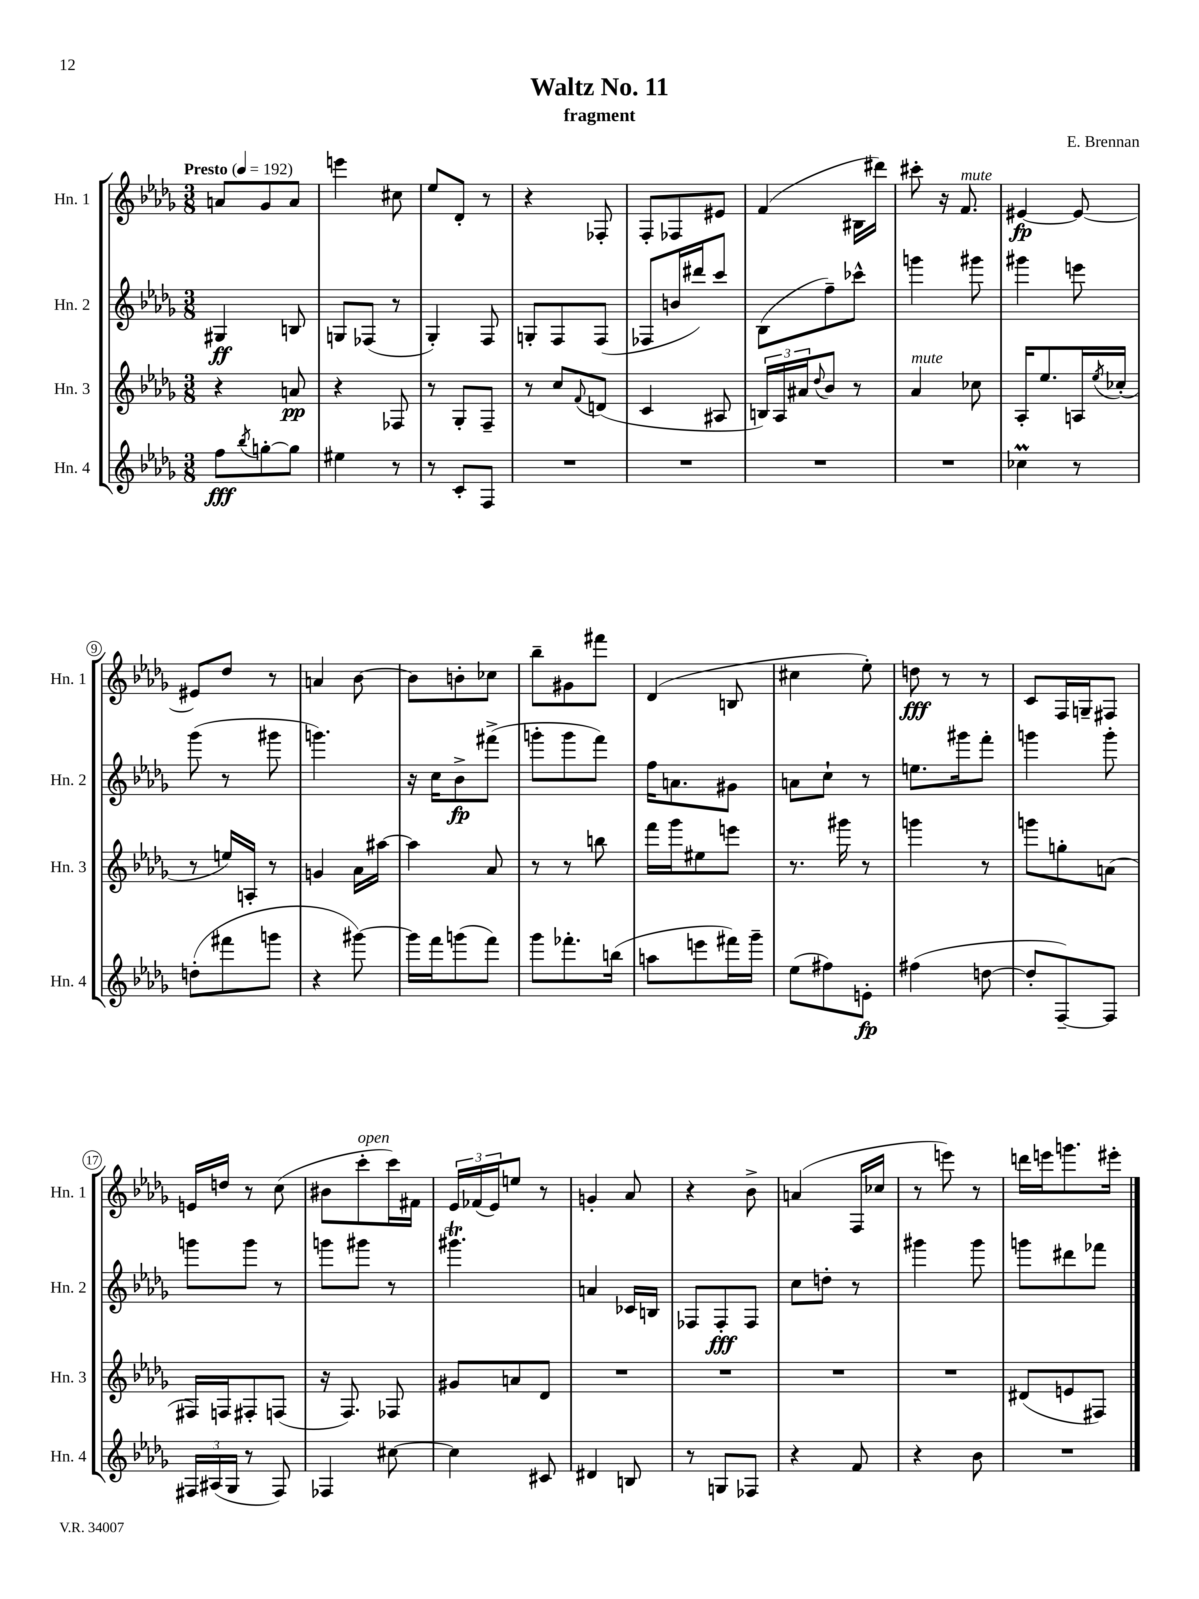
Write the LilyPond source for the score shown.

\header { title = "Waltz No. 11" composer = "E. Brennan" subtitle = "fragment" }
<<
\new StaffGroup <<
\new Staff = "s0" \with { instrumentName = "Hn. 1" shortInstrumentName = "Hn. 1" } {
    \clef treble \key des \major \numericTimeSignature \time 3/8 \tempo "Presto" 4 = 192
    a'8 ges'8 a'8 |
    e'''4 cis''8 |
    ees''8 des'8-. r8 |
    r4 fes8-. |
    f8-. fes8 eis'8 |
    f'4( bis16 dis'''16) |
    cis'''8-. r16 f'8.^\markup { \italic "mute" } |
    eis'4~\fp eis'8~ |
    eis'8 des''8 r8 |
    a'4 bes'8~ |
    bes'8 b'8-. ces''8 |
    bes''8-- gis'8 fis'''8 |
    des'4( b8 |
    cis''4 ees''8-.) |
    d''8\fff r8 r8 |
    c'8 f16 g16-- fis8 |
    e'16 d''16 r8 c''8( |
    bis'8 c'''8-.^\markup { \italic "open" } c'''16) fis'16 |
    \tuplet 3/2 { ees'16 fes'16( ees'16) } e''8 r8 |
    g'4-. aes'8 |
    r4 bes'8-> |
    a'4( f16 ces''16 |
    r8 e'''8) r8 |
    d'''16 e'''16 g'''8. eis'''16-. \bar "|." |
}
\new Staff = "s1" \with { instrumentName = "Hn. 2" shortInstrumentName = "Hn. 2" } {
    \clef treble \key des \major \numericTimeSignature \time 3/8
    gis4\ff b8 |
    g8 fes8( r8 |
    ges4-.) f8 |
    g8-. f8 f8( |
    fes8 b'16 dis'''16) c'''8 |
    bes8( f''8--) ces'''8-^ |
    g'''4 gis'''8 |
    gis'''4 e'''8 |
    ges'''8( r8 gis'''8 |
    g'''4.) |
    r16 c''16 bes'8->\fp fis'''8->( |
    g'''8-. g'''8 f'''8) |
    f''16 a'8. gis'8 |
    a'8 c''8-! r8 |
    e''8. gis'''16 f'''8-. |
    g'''4 g'''8-. |
    g'''8 g'''8 r8 |
    g'''8 gis'''8 r8 |
    gis'''4.\trill |
    a'4 ces'16 b16 |
    fes8 fes8-.\fff fes8 |
    c''8 d''8-. r8 |
    gis'''4 gis'''8 |
    g'''8 dis'''8 fes'''8 \bar "|." |
}
\new Staff = "s2" \with { instrumentName = "Hn. 3" shortInstrumentName = "Hn. 3" } {
    \clef treble \key des \major \numericTimeSignature \time 3/8
    r4 a'8\pp |
    r4 fes8 |
    r8 ges8-. f8-- |
    r8 c''8 \appoggiatura { f'8 } d'8( |
    c'4 ais8 |
    \tuplet 3/2 { b16) aes16 ais'16 } \appoggiatura { des''8 } bes'8 r8 |
    aes'4^\markup { \italic "mute" } ces''8 |
    aes16-. ees''8. a16 \acciaccatura { ees''8 } ces''16-.( |
    r8 e''16) a16-. r8 |
    g'4 aes'16 ais''16~ |
    ais''4 aes'8 |
    r8 r8 b''8 |
    f'''16 ges'''16 eis''8 e'''8 |
    r8. gis'''16 r8 |
    g'''4 r8 |
    g'''8 g''8-. a'8( |
    fis16) f16 fis8-. f8( |
    r16 f8.) fes8 |
    gis'8 a'8 des'8 |
    R4. |
    R4. |
    R4. |
    R4. |
    dis'8( e'8 fis8) \bar "|." |
}
\new Staff = "s3" \with { instrumentName = "Hn. 4" shortInstrumentName = "Hn. 4" } {
    \clef treble \key des \major \numericTimeSignature \time 3/8
    f''8\fff \acciaccatura { bes''8 } g''8~-. g''8 |
    eis''4 r8 |
    r8 c'8-. f8 |
    R4. |
    R4. |
    R4. |
    R4. |
    ces''4\prall r8 |
    d''8-.( fis'''8 g'''8 |
    r4 gis'''8~) |
    gis'''16 f'''16 g'''8( f'''8) |
    ges'''8 fes'''8.-. b''16( |
    a''8 e'''8 fis'''16) ges'''16-- |
    ees''8( fis''8) e'8-.\fp |
    fis''4( d''8~ |
    d''8-. f8~--) f8 |
    \tuplet 3/2 { fis16 ais16( ges16 } r8 fis8) |
    fes4 cis''8~ |
    cis''4 cis'8 |
    dis'4 b8 |
    r8 g8 fes8 |
    r4 f'8 |
    r4 bes'8 |
    R4. \bar "|." |
}
>>
>>
\layout { \context { \Score \override BarNumber.stencil = #(make-stencil-circler 0.1 0.3 ly:text-interface::print) } }
